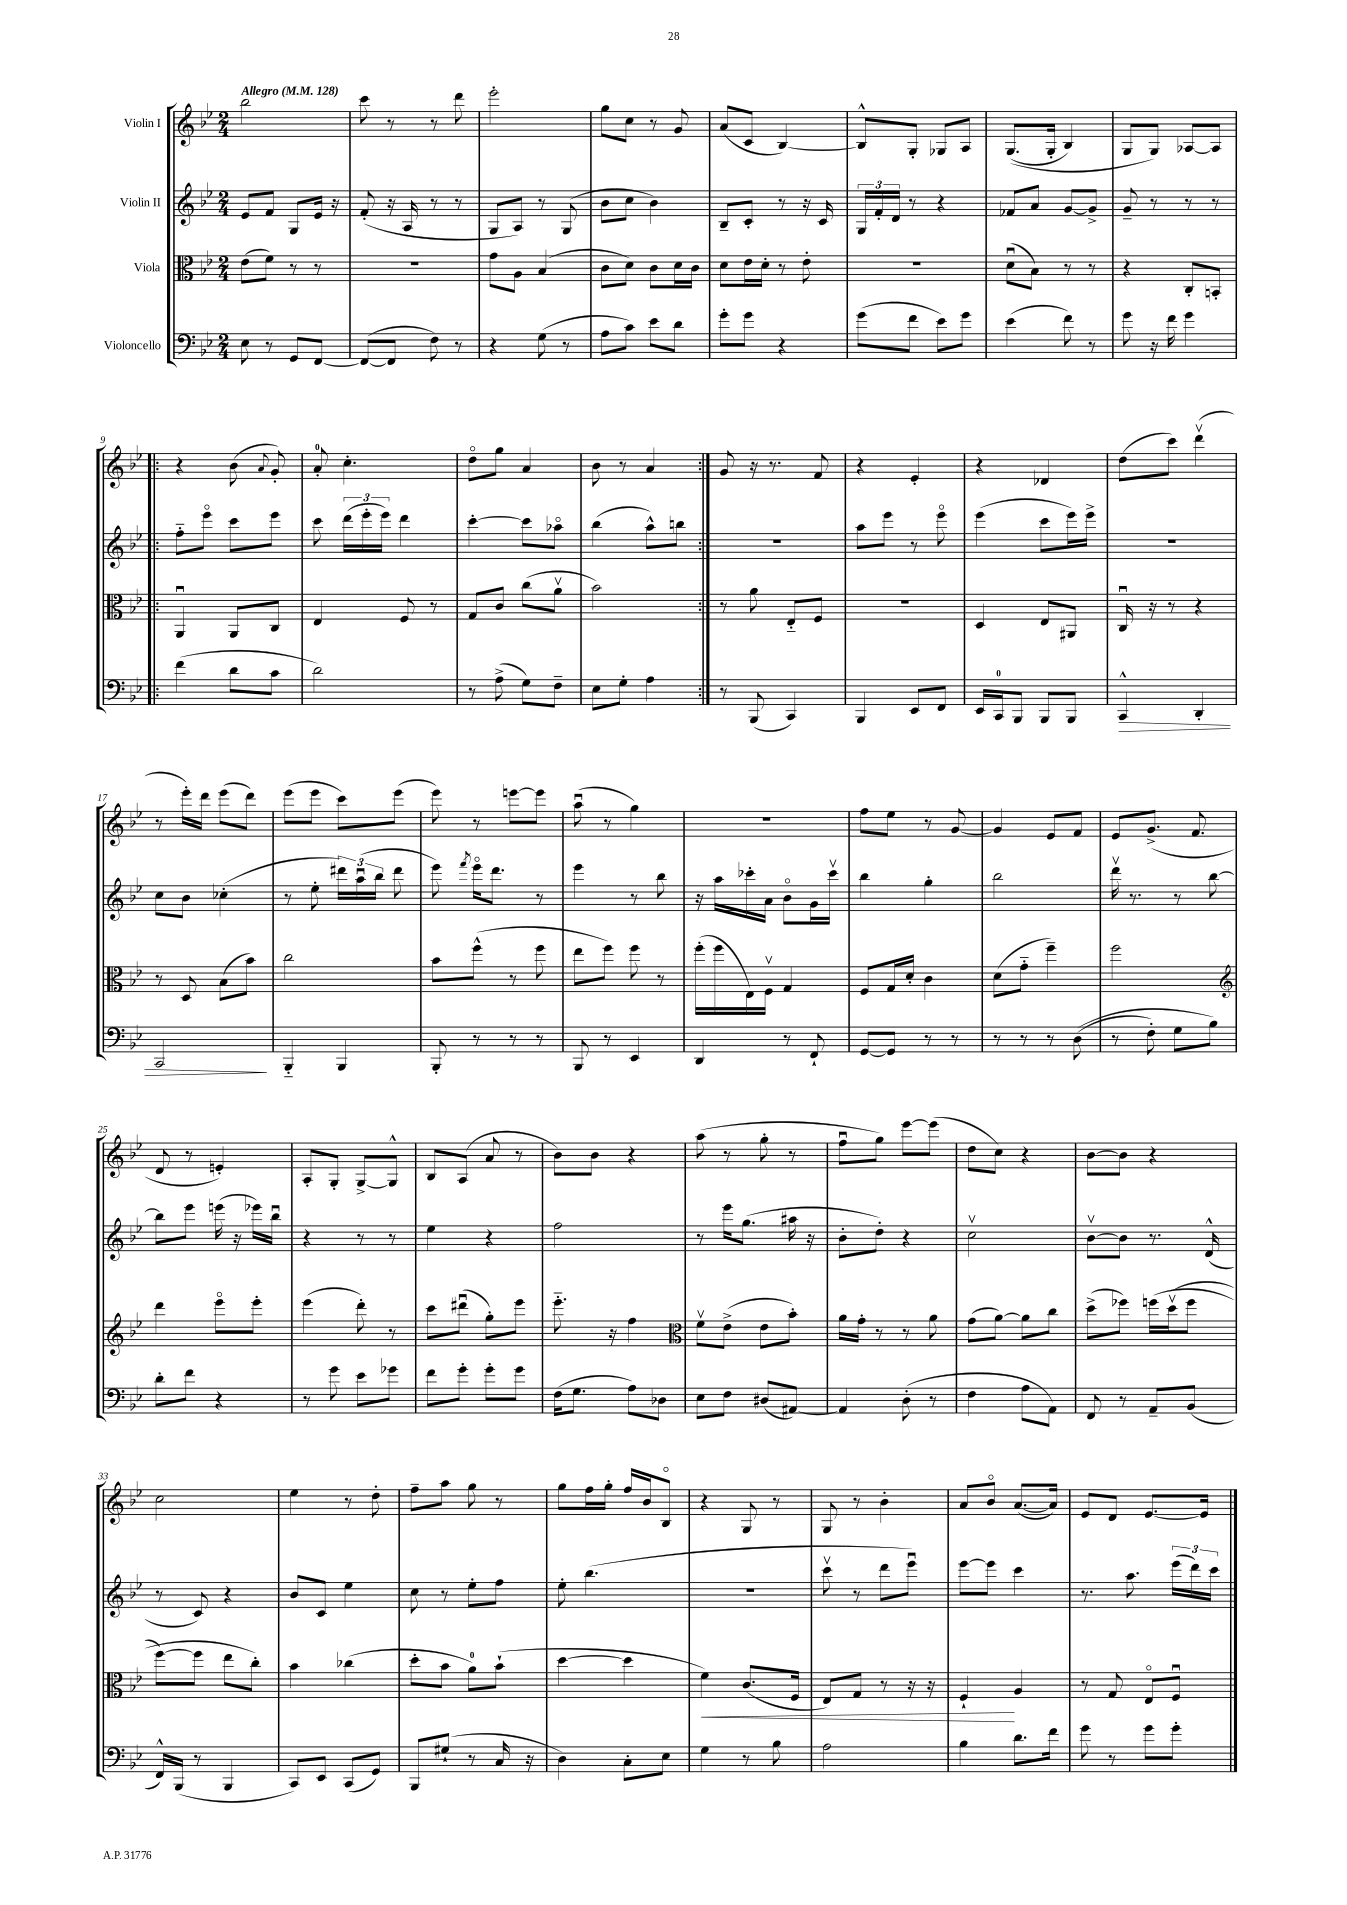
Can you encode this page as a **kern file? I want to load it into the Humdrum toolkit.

**kern	**kern	**kern	**kern
*staff4	*staff3	*staff2	*staff1
*clefF4	*clefC3	*clefG2	*clefG2
*k[b-e-]	*k[b-e-]	*k[b-e-]	*k[b-e-]
*M2/4	*M2/4	*M2/4	*M2/4
*MM128	*MM128	*MM128	*MM128
8E-	(8e-	8e-	2bb-
8r	8f)	8f	.
8GG	8r	8G	.
[8FF	8r	16e-	.
.	.	16r	.
=	=	=	=
(8FF_	2r	(8f'	8ccc
8FF]	.	16r	8r
.	.	16A	.
8F)	.	8r	8r
8r	.	8r	8ddd
=	=	=	=
4r	8g	8G	2eee-'
.	8A	8A)	.
(8G	(4B-	8r	.
8r	.	(8G	.
=	=	=	=
8A	8c	8b-	8gg
8c)	8d)	8cc	8cc
8e-	8c	4b-)	8r
8d	16d	.	8g
.	16c	.	.
=	=	=	=
8g'	8d	8B-~	(8a
8g	16e-	8c'	8c
.	16d'	.	.
4r	8r	8r	[4B-)
.	8e-'	16r	.
.	.	16c	.
=	=	=	=
(8g	2r	24G	8B-^^]
.	.	24f'	.
.	.	24d	.
8f	.	8r	8G'
8e-)	.	4r	8G-
8g	.	.	8A
=	=	=	=
(4e-	(8du	8f-	&((8.G
.	8B-)	8a	.
.	.	.	16G'
8f)	8r	[8g	4B-)
8r	8r	8g^]	.
=	=	=	=
8g	4r	8g~	8G
16r	.	8r	8G&)
16f	.	.	.
4g	8C'	8r	[8A-
.	8BB'	8r	8A-]
=!|:	=!|:	=!|:	=!|:
(4f	4AAu	8ff'~	4r
.	.	8eee-o	.
8d	8AA	8ccc	(8b-
.	.	.	8qqa
8c	8C	8eee-	8g')
=	=	=	=
2d)	4E-	8ccc	8a'
.	.	(24ddd	4.cc'
.	.	24eee-'	.
.	.	24eee-)	.
.	8F	4ddd	.
.	8r	.	.
=	=	=	=
8r	8G	[4ccc'	8ddo
(8A^	8c	.	8gg
8G)	(8cc	8ccc]	4a
8F~	8av	8aa-o	.
=	=	=	=
8E-	2b-)	(4bb-	8b-
8G'	.	.	8r
4A	.	8aa^^)	4a
.	.	8bb	.
=:|!	=:|!	=:|!	=:|!
8r	8r	2r	8g
(8BBB-	8a	.	16r
.	.	.	8.r
4CC)	8E-'~	.	.
.	8F	.	8f
=	=	=	=
4BBB-	2r	8aa	4r
.	.	8eee-	.
8EE-	.	8r	4e-'
8FF	.	8eee-o	.
=	=	=	=
16EE-	4D	(4eee-	4r
16CC	.	.	.
8BBB-	.	.	.
8BBB-	8E-	8ccc	4d-
8BBB-	8AA#	16eee-)	.
.	.	16eee-^	.
=	=	=	=
4CC^^	16Cu	2r	(8dd
.	16r	.	.
.	8r	.	8ccc)
4DD'	4r	.	(4dddv
=	=	=	=
2CC	8r	8cc	8r
.	8D	8b-	16eee-')
.	.	.	16ddd
.	(8B-	(4cc-'	(8eee-
.	8b-)	.	8ddd)
=	=	=	=
4BBB-'~	2cc	8r	(8eee-
.	.	8ee-'	8eee-
4BBB-	.	24ddd#)	8ccc)
.	.	(24aau	.
.	.	24bb-	.
.	.	8ddd#	(8eee-
=	=	=	=
8BBB-'	8b-	8eee-)	8eee-)
.	.	8qfff	.
8r	(8ff^^	16eee-o	8r
.	.	8.ddd	.
8r	8r	.	[8eee
8r	8ff	8r	8eee]
=	=	=	=
8BBB-	8ee-	4eee-	(8aau
8r	8ff)	.	8r
4EE-	8ff	8r	4gg)
.	8r	8bb-	.
=	=	=	=
4DD	(16ff'	16r	2r
.	16ff	16aa	.
.	16E-)	16ccc-'	.
.	16Fv	16a	.
8r	4G	8b-o	.
8FF`	.	16g	.
.	.	16ccc-v	.
=	=	=	=
[8GG	8F	4bb-	8ff
8GG]	16G	.	8ee-
.	16d'	.	.
8r	4c	4gg'	8r
8r	.	.	[8g
=	=	=	=
8r	(8d	2bb-	4g]
8r	8g'~	.	.
8r	4ff~)	.	8e-
&((8D	.	.	8f
=	=	=	=
8r	2ff	16dddv	8e-
.	.	8.r	.
8F')	.	.	(8.g^
8G	.	8r	.
.	.	.	8.f
8B-&)	.	[8bb-	.
=	=	=	=
*	*clefG2	*	*
8d'	4ddd	8bb-]	8d
8f	.	8eee-	8r
4r	8eee-o	(16eee	4e')
.	.	16r	.
.	8eee-'	16eee-)	.
.	.	16bb-u	.
=	=	=	=
8r	(4eee-	4r	8A'
8g	.	.	8G'
8e-	8ddd')	8r	[8G^
8g-	8r	8r	8G^^]
=	=	=	=
8f	8ccc	4ee-	8B-
8g'	(8ddd#u	.	(8A
8g'	8gg')	4r	8a
8g	8eee-	.	8r
=	=	=	=
(16F	8.eee-'~	2ff	8b-)
8.G	.	.	.
.	.	.	8b-
.	16r	.	.
8A)	4ff	.	4r
8D-	.	.	.
=	=	=	=
*	*clefC3	*	*
8E-	8fv	8r	(8aa
8F	(8e-^	16eee-	8r
.	.	(8.gg	.
(8D#	8e-	.	8gg'
[8AA#)	8b-')	16aa#	8r
.	.	16r	.
=	=	=	=
4AA#]	16a	8b-'	8ffu
.	16g'	.	.
.	8r	8dd')	8gg)
(8D'	8r	4r	[8eee-
8r	8a	.	(8eee-]
=	=	=	=
4F	(8g	2ccv	8dd
.	[8a)	.	8cc)
8A	8a]	.	4r
8AA)	8cc	.	.
=	=	=	=
8FF	(8dd^	[8b-v	[8b-
8r	8ff-)	8b-]	8b-]
8AA~	&(16ff	8.r	4r
.	(16ddv	.	.
(8BB-	8ff	.	.
.	.	(16d^^	.
=	=	=	=
16FF^^)	[8ff)	8r	2cc
(16BBB-	.	.	.
8r	8ff]	8c)	.
4BBB-	8ee-	4r	.
.	8cc'&)	.	.
=	=	=	=
8CC)	4b-	8b-	4ee-
8EE-	.	8c	.
(8CC	(4cc-	4ee-	8r
8GG)	.	.	8dd'
=	=	=	=
8BBB-	8dd'	8cc	8ff~
(8G#`	8b-	8r	8aa
8r	8a)	8ee-'	8gg
16C	(8b-`	8ff	8r
16r	.	.	.
=	=	=	=
4D)	[4dd	8ee-'	8gg
.	.	(4.bb-	16ff
.	.	.	16gg'
8C'	4dd]	.	16ff
.	.	.	16b-
8E-	.	.	8B-o
=	=	=	=
4G	4f)	2r	4r
8r	(8.c	.	8G
8B-	.	.	8r
.	16F	.	.
=	=	=	=
2A	8E-)	8cccv	8G
.	8G	8r	8r
.	8r	8ddd	4b-'
.	16r	8eee-u)	.
.	16r	.	.
=	=	=	=
4B-	4F`	[8eee-	8a
.	.	8eee-]	8b-o
8.d	4A	4ccc	([8.a
16f	.	.	16a])
=	=	=	=
8g	8r	8.r	8e-
8r	8G	.	8d
.	.	8.aa	.
8g	8E-o	.	[8.e-
8g'	8Fu	(24eee-	.
.	.	24ddd)	.
.	.	.	16e-]
.	.	24ccc	.
==	==	==	==
*-	*-	*-	*-
